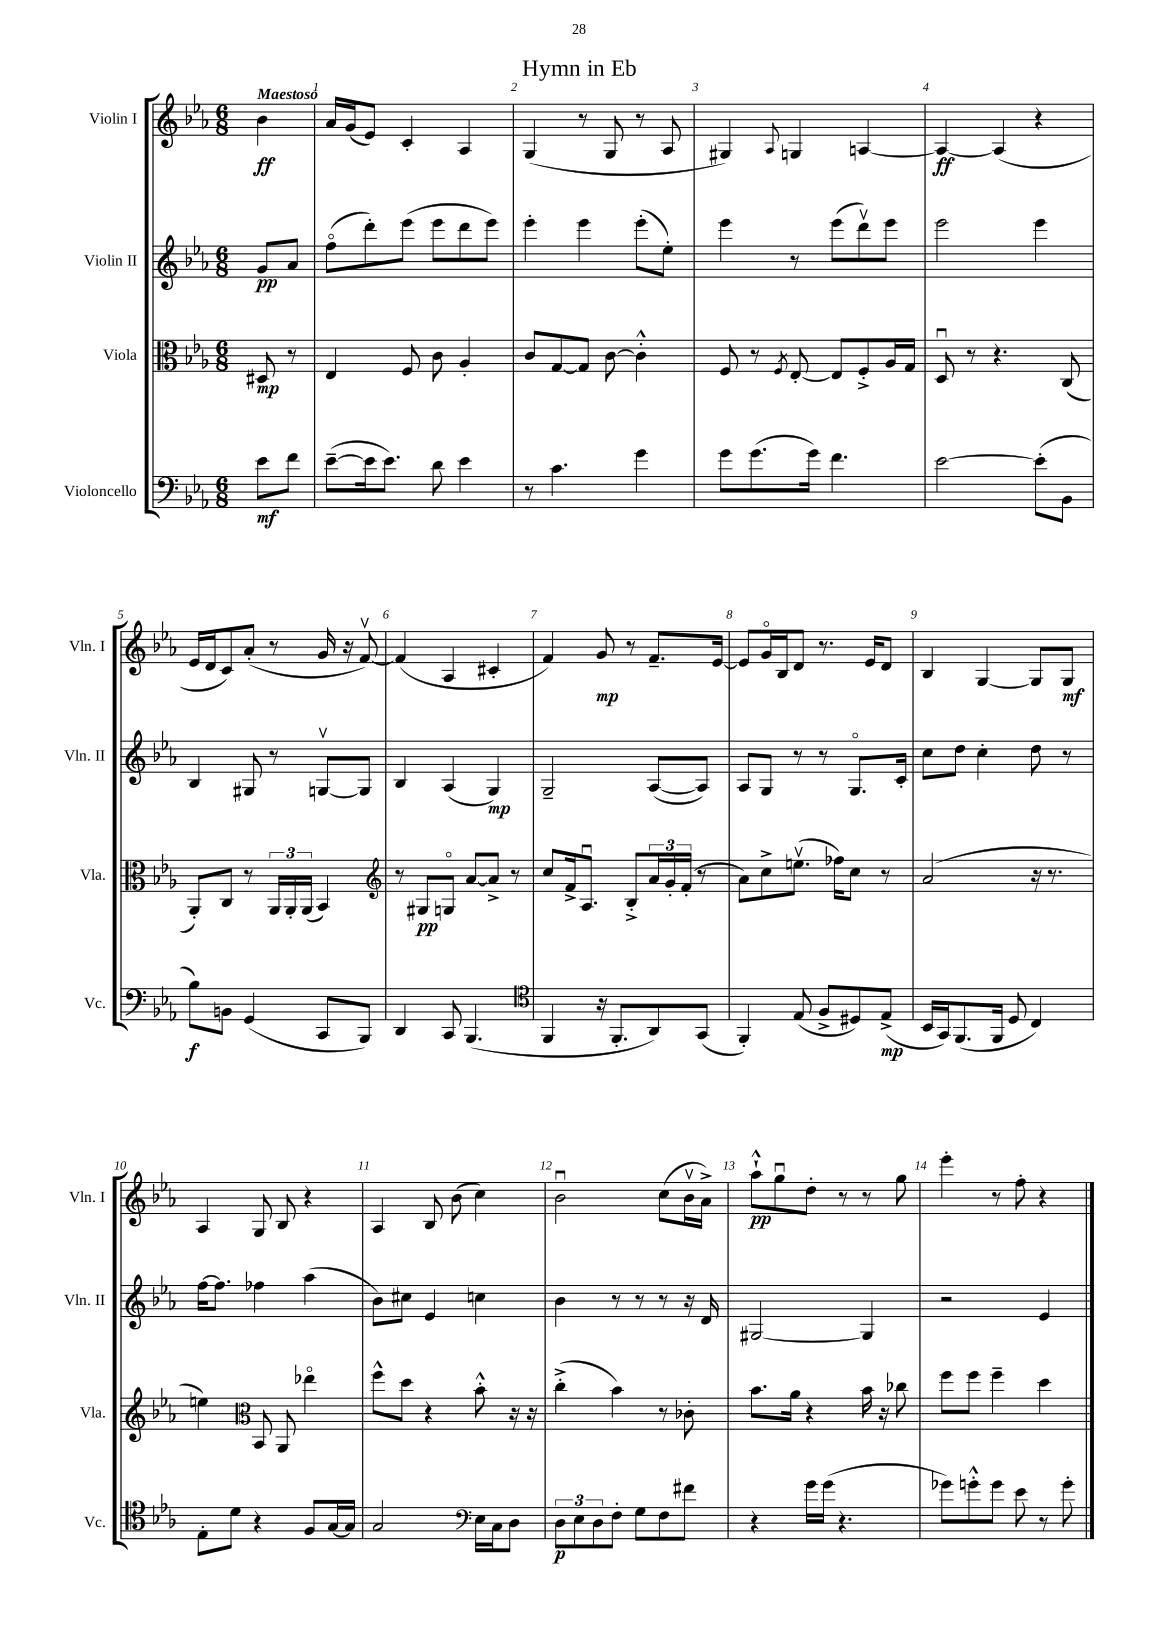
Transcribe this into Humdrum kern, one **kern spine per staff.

**kern	**kern	**kern	**kern
*staff4	*staff3	*staff2	*staff1
*clefF4	*clefC3	*clefG2	*clefG2
*k[b-e-a-]	*k[b-e-a-]	*k[b-e-a-]	*k[b-e-a-]
*M6/8	*M6/8	*M6/8	*M6/8
8e-	8D#	8g	4b-
8f	8r	8a-	.
=	=	=	=
([8e-~	4E-	(8ffo	16a-
.	.	.	(16g
16e-]	.	8ddd')	8e-)
8.e-)	.	.	.
.	8F	(8eee-	4c'
8d	8c	8eee-	.
4e-	4A-'	8ddd	4A-
.	.	8eee-)	.
=	=	=	=
8r	8c	4eee-'	(4G
4.c	[8G	.	.
.	8G]	4eee-	8r
.	[8c	.	8G
4g	4c'^^]	(8eee-'	8r
.	.	8ee-')	8A-
=	=	=	=
8g	8F	4eee-	4G#)
(8.g	8r	.	.
.	8qF	.	8qqA-
.	[8E-'	8r	4G
16g)	.	.	.
4.f	8E-]	(8eee-	.
.	8F'^	8dddv)	[4A
.	16A-	8eee-	.
.	16G	.	.
=	=	=	=
[2e-	8Du	2eee-	4A_
.	8r	.	.
.	4.r	.	(4A]
(8e-']	.	4eee-	4r
8BB-	(8C	.	.
=	=	=	=
8B-)	8AA-')	4B-	16e-
.	.	.	16d
8BB	8C	.	8c)
(4GG	8r	8G#	(8a-'
.	24AA-	8r	8r
.	24AA-'	.	.
.	(24AA-	.	.
8CC	4BB-)	[8Gv	16g
.	.	.	16r
8BBB-)	.	8G]	[8fv)
=	=	=	=
*	*clefG2	*	*
4DD	8r	4B-	(4f]
.	8G#	.	.
8CC	8Go	(4A-	4A-
(4.BBB-	[8a-	.	.
.	8a-^]	4G)	4c#'
.	8r	.	.
=	=	=	=
*clefC4	*	*	*
4FF	8cc	2G~	4f)
.	16f^	.	.
.	8.A-u	.	.
16r	.	.	8g
8.FF'	.	.	.
.	8B-'^	.	8r
8AA-)	24a-	([8A-	8.f~
.	24g'	.	.
.	(24f'	.	.
(8GG	8r	8A-])	.
.	.	.	[16e-
=	=	=	=
4FF')	8a-)	8A-	8e-]
.	8cc^	8G	16go
.	.	.	16B-
(8E-	(8.eev	8r	8d
8F^	.	8r	8.r
.	16ff-)	.	.
8D#)	8cc	8.Go	.
.	.	.	16e-
(8E-^	8r	.	8d
.	.	16c'	.
=	=	=	=
16BB-	(2a-	8cc	4B-
16GG)	.	.	.
(8.FF	.	8dd	.
.	.	4cc'	[4G
16FF	.	.	.
8D	.	.	.
4C)	16r	8dd	8G]
.	8.r	.	.
.	.	8r	8G
=	=	=	=
8E-'	4ee)	[16ff	4A-
.	.	8.ff]	.
8d	.	.	.
*	*clefC3	*	*
4r	8BB-	4ff-	8G
.	8AA-	.	8B-
8F	4ee-o	(4aa-	4r
[16G	.	.	.
16G]	.	.	.
=	=	=	=
2G	8ff^^	8b-)	4A-
.	8dd	8cc#	.
.	4r	4e-	8B-
.	.	.	(8b-
*clefF4	*	*	*
16E-	8b-'^^	4cc	4cc)
16C	.	.	.
8D	16r	.	.
.	16r	.	.
=	=	=	=
12D	(4cc'^	4b-	2b-u
12E-	.	.	.
12D	.	.	.
8F'	4b-)	8r	.
8G	.	8r	.
8F	8r	8r	(8cc
8f#	8c-'	16r	16b-v
.	.	16d	16a-^)
=	=	=	=
4r	8.b-	[2G#	8aa-`^^
.	.	.	8ggu
.	16a-	.	.
16g	4r	.	8dd'
(16g	.	.	.
4.r	.	.	8r
.	16b-	4G#]	8r
.	16r	.	.
.	8cc-	.	8gg
=	=	=	=
8g-)	8ff	2r	4eee-'
8g'^^	8ff	.	.
8g	4ff~	.	8r
8e-	.	.	8ff'
8r	4dd	4e-	4r
8g'	.	.	.
==	==	==	==
*-	*-	*-	*-
